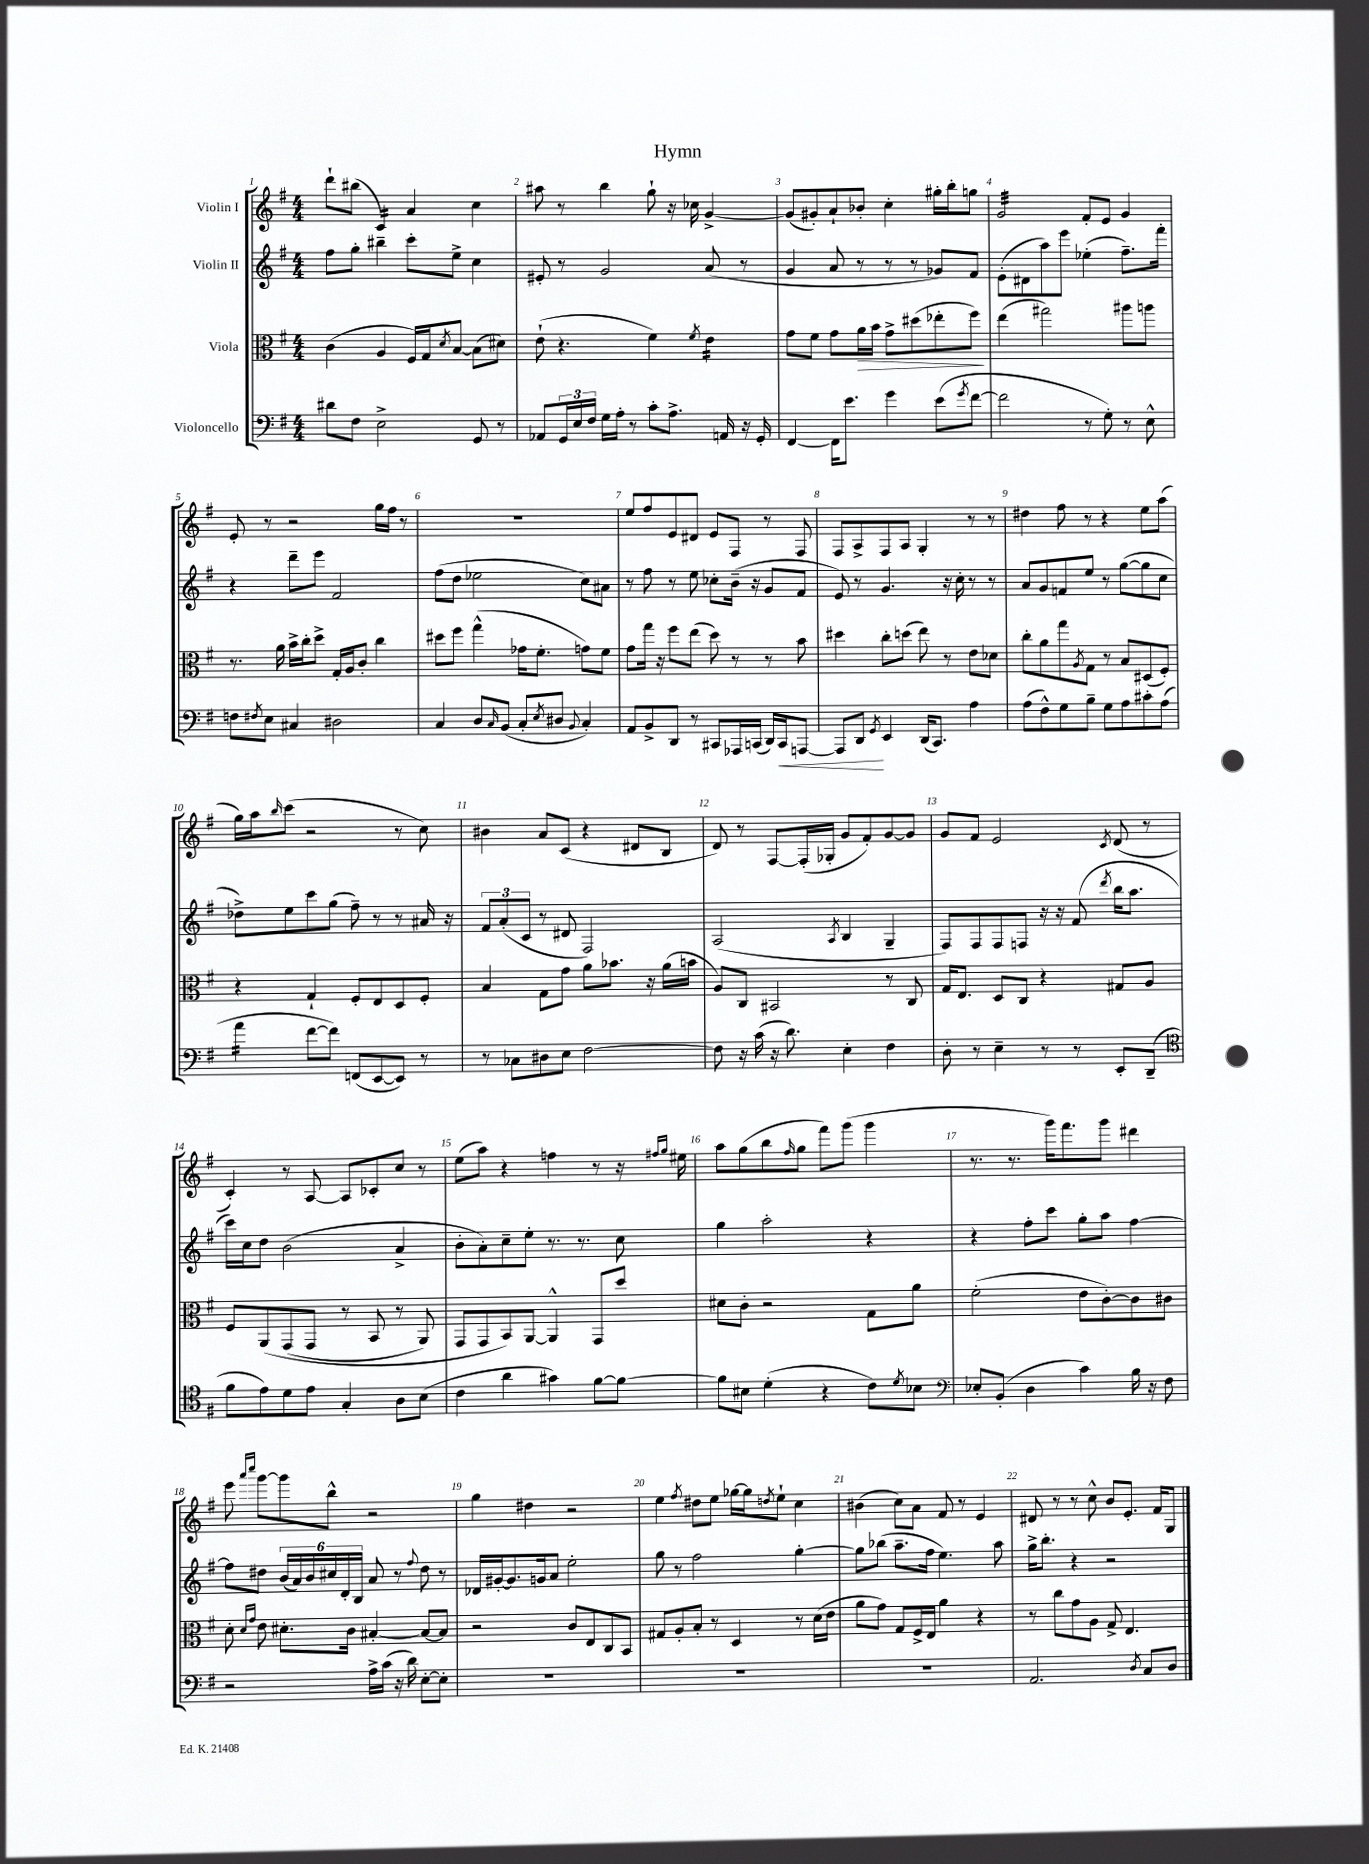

**kern	**kern	**kern	**kern
*staff4	*staff3	*staff2	*staff1
*clefF4	*clefC3	*clefG2	*clefG2
*k[f#]	*k[f#]	*k[f#]	*k[f#]
*M4/4	*M4/4	*M4/4	*M4/4
8d#\L	(4c\	8ff#\L	8ddd`\L
8F#\J	.	8gg'\J	(8bb#\J
2E^\	4A/	4bb#~\	4c/)
.	16F#/LL)	8ccc'\L	4a/
.	16G/J	.	.
.	8qd/	.	.
.	[8B/J	8ee^\J	.
8GG/	(8B\]L	4cc\	4cc\
8r	8d#\J)	.	.
=	=	=	=
8AA-/L	(8e`\	8e#'/	8aa#\
24GG/L	4.r	8r	8r
24E/	.	.	.
24F#/JJ	.	.	.
16G\LL	.	2g/	4bb\
16A'\JJ	.	.	.
8r	.	.	.
8c'\L	4f#\)	.	8gg`\
8.A^\J	.	.	16r
.	.	.	16cc-\
.	8qf#/	.	.
.	4e\	(8a/	[4g^/
16AA/	.	.	.
16r	.	8r	.
16GG'/	.	.	.
=	=	=	=
[4FF#/	8g\L	4g/	(8g/]L
.	8f#\J	.	8g#'/)
16FF#\]LK	8g\L	8a/	8a`/
8.e\J	.	.	.
.	16a\L	8r	8b-'/J
.	16b\JJ	.	.
4g\	8g^\L	8r	4cc'\
.	(8dd#\	8r	.
(8e\L	8ee-'\	8g-/L)	16gg#'\LL
.	.	.	16bb'\J
8qg/	.	.	.
[8f#\J	8ff#\J)	8f#/J	8gg\J
=	=	=	=
2f#\]	(4ee\	(8e'\L	2g/
.	.	8d#\	.
.	2gg#\)	8aa\)	.
.	.	8eee\J	.
8r	.	(4ee-'\	8f#'/L
8G'\)	.	.	8e/J
8r	8aa#\L	8.ff#~\L)	4g/
8E^^\	8aa\J	.	.
.	.	16fff#'\Jk	.
=	=	=	=
8F\L	8.r	4r	8e'/
8qF#/	.	.	.
8E\J	.	.	8r
.	16a\	.	.
4C#/	16b^\LL	8ddd~\L	2r
.	16cc'\J	.	.
.	8dd^\J	8eee\J	.
2D#\	16G'/LL	2f#/	.
.	16A/J	.	.
.	8c'/J	.	.
.	4cc\	.	16gg\LL
.	.	.	16ff#\JJ
.	.	.	8r
=	=	=	=
4C/	8dd#\L	(8ff#\L	1r
.	8ff#\J	8dd\J	.
8D/L	(4gg^^\	2ee-\	.
16qqC/	.	.	.
(8BB/J	.	.	.
8C'/L	16g-\LK	.	.
.	8.f#'\J	.	.
8qE/	.	.	.
8D#/J	.	.	.
8qqBB/	.	.	.
4C'/)	8g\L)	8cc\L)	.
.	8f#\J	8a#\J	.
=	=	=	=
8AA/L	8g\L	8r	8ee/L
8BB^/	16gg\Jk	8ff#\	8ff#/
.	16r	.	.
8DD/J	8ff#\L	8r	8e/
8r	(8ee\J	8ee\	8d#/J
8CC#/L	8dd\)	8cc-'\L	8e/L
16AAA-/L	8r	(16b~\Jk	8F#/J
(16CC/JJ	.	16r	.
16DD/LL)	8r	8g/L	8r
16CC/J	.	.	.
[8AAA/J	8b\	8f#/J	8F#/
=	=	=	=
8AAA/]L	4dd#\	8e/)	8F#/L
8DD/J	.	8r	8A^/
8qGG/	.	.	.
4EE/	8cc'\L	4.g/	8F#/
.	(8dd\J	.	8A/J
(16DD/LK	8ee\)	.	4G'/
8.CC/J)	.	.	.
.	8r	16r	.
.	.	16cc'\	.
4A\	8e\L	8r	8r
.	8d-\J	8r	8r
=	=	=	=
(8A\L	8cc'\L	8a/L	4dd#\
8F#^^\)	8a\	8g/	.
8G\	8gg\	8f/	8ff#\
.	8qA/	.	.
8B~\J	8G\J	8ee/J	8r
8G\L	8r	8r	4r
8A\	8B/L	([8gg\L	.
8c#'\	(8D#/	8gg\]	8ee\L
(8A\J	8F#'/J)	8cc\J	(8aa\J
=	=	=	=
4a\	4r	8dd-^\L)	16gg\LL)
.	.	.	16aa\J
.	.	.	16qqbb/
.	.	8ee\	(8ccc\J
[8f#\L	4G`/	8ccc\	2r
8f#\]J)	.	(8gg\J	.
(8FF/L	8F#'/L	8ff#~\)	.
[8EE/	8E/	8r	.
8EE/]J)	8D/	8r	8r
8r	8F#'/J	16a#/	8cc\)
.	.	16r	.
=	=	=	=
8r	4B/	12f#/L	4b#\
.	.	(12a'/	.
8C-\L	.	.	.
.	.	12c/J	.
8D#\	8G\L	8r	8a/L
8E\J	8g\J	8d#/	(8c/J
[2F#\	8a\L	2F#/)	4r
.	8.b-\J	.	.
.	.	.	8d#/L
.	16r	.	.
.	(16a\LL	.	8B/J
.	16b\JJ	.	.
=	=	=	=
8F#\]	8A/L)	(2A/	8d/)
16r	8C/J	.	8r
(16c\	.	.	.
16r	2BB#/	.	[8F#/L
8.d\)	.	.	.
.	.	.	(16F#'/]L
.	.	.	16G-'/JJ
.	.	8qA/	.
4E'\	.	4B/	8g/L
.	.	.	8f#'/)
4F#\	8r	4G~/	[8g/
.	8C/	.	8g/]J
=	=	=	=
8D'\	16G/LK	8F#/L)	8g/L
.	8.E/J	.	.
8r	.	8F#/	8f#/J
4E~\	8D/L	8F#/	2e/
.	8C/J	8F/J	.
8r	4r	16r	.
.	.	16r	.
8r	.	(8f#/	.
.	.	8qddd/	8qc/
8EE'/L	8G#/L	16bb\LK	(8d/
.	.	8.aa\J	.
(8DD~/J	8A/J	.	8r
=	=	=	=
*clefC4	*	*	*
8f#\L	8F#/L	16ccc\LL)	4c'/)
.	.	16cc\J	.
8e\)	&(8AA/	8dd\J	.
8d\	(8GG/	(2b\	8r
8e\J	8GG/J	.	[8A/
4G'/	8r	.	8A/]L
.	8BB/	.	8c-'/
8A\L	8r	4a^/	8cc/J
(8B\J	8AA/)	.	8r
=	=	=	=
4c\	8GG/L	8b'\L	(8ee\L
.	8GG/	8a'\)	8aa\J)
4a\	8BB/&)	8cc~\	4r
.	[8AA/J	8ee'\J	.
4g#\)	4AA^^/]	8.r	4ff\
.	.	8.r	.
[8f#\L	8GG/L	.	8r
8f#\_J	8dd/J	8cc\	16r
.	.	.	16qqff#/LL
.	.	.	16qqgg/JJ
.	.	.	16ee#\
=	=	=	=
8f#\]L	8d#\L	4gg\	8aa\L
8B#\J	8c'\J	.	(8gg\
(4d'\	2r	2aa'\	8bb\
.	.	.	16qqff#/
.	.	.	8gg\J
4r	.	.	8fff#\L)
.	.	.	(8ggg\J
8c\L)	8G\L	4r	4ggg\
8qd/	.	.	.
8B-\J	8a\J	.	.
=	=	=	=
*clefF4	*	*	*
8E-'/L	(2f#'\	4r	8.r
(8BB'/J	.	.	.
.	.	.	8.r
4D\	.	8ff#'\L	.
.	.	8ccc\J	16ggg\LK)
.	.	.	8.fff#\
4c\)	8e\L	8gg'\L	.
.	[8c'\)	8aa\J	8ggg\J
16B\	8c\]	[4ff#\	4ddd#\
16r	.	.	.
8F#\	8c#\J	.	.
=	=	=	=
2r	8d'\	8ff#\]L	8eee\
.	16qqd/LL	.	16qqaaa/LL
.	16qqg/JJ	.	16qqcccc/JJ
.	8e\	8dd#\J	[8ggg\L
.	8.d#'\L	(24b/LL	8ggg\]
.	.	24a/)	.
.	.	24b/	.
.	.	24cc#/	8bb^^\J
.	.	24d'/	.
.	16c\Jk	.	.
.	.	24B/JJ	.
16A^\LL	[4B#'/	8a/	2r
(16c\JJ	.	.	.
16r	.	8r	.
16d\)	.	.	.
.	.	8qqff#/	.
[8E'\L	8B#/_L	8dd#\	.
8E'\]J	8B#/]J	8r	.
=	=	=	=
1r	2r	16d-/LL	4gg\
.	.	[16g#'/J	.
.	.	8.g#/]	.
.	.	.	4dd#\
.	.	16g/k	.
.	.	8a/J	.
.	8c/L	2ee'\	2r
.	8E/	.	.
.	8C/	.	.
.	8BB/J	.	.
=	=	=	=
1r	8G#/L	8gg\	4ee\
.	8A'/	8r	.
.	.	.	8qff#/
.	8B'/J	2ff#\	8dd#\L
.	8r	.	8ee\J
.	4D/	.	[16gg-\LL
.	.	.	16gg-\]J
.	.	.	8qdd/
.	.	.	8ee`\J
.	8r	[4gg'\	4cc\
.	(16d\LL	.	.
.	16e\JJ	.	.
=	=	=	=
1r	8a\L	8gg\]L	(4b#\
.	8g\J)	(8bb-\J	.
.	8G/L	8.aa~\L	8cc\L)
.	16F#^/L	.	8a\J
.	16E/JJ	16ff#\Jk	.
.	4a\	4.ee\)	8f#/
.	.	.	8r
.	4r	.	4e/
.	.	8aa\	.
=	=	=	=
2.AA/	8r	16gg^\LK	8d#/
.	.	8.bb'\J	.
.	8cc\L	.	8r
.	8g\	4r	8r
.	8A\J	.	8cc^^\
.	8G^/	2r	8b/L
.	4.E/	.	8.e'/J
8qD/	.	.	.
8C/L	.	.	.
.	.	.	16f#/LK
8D/J	.	.	8G/J
==	==	==	==
*-	*-	*-	*-
